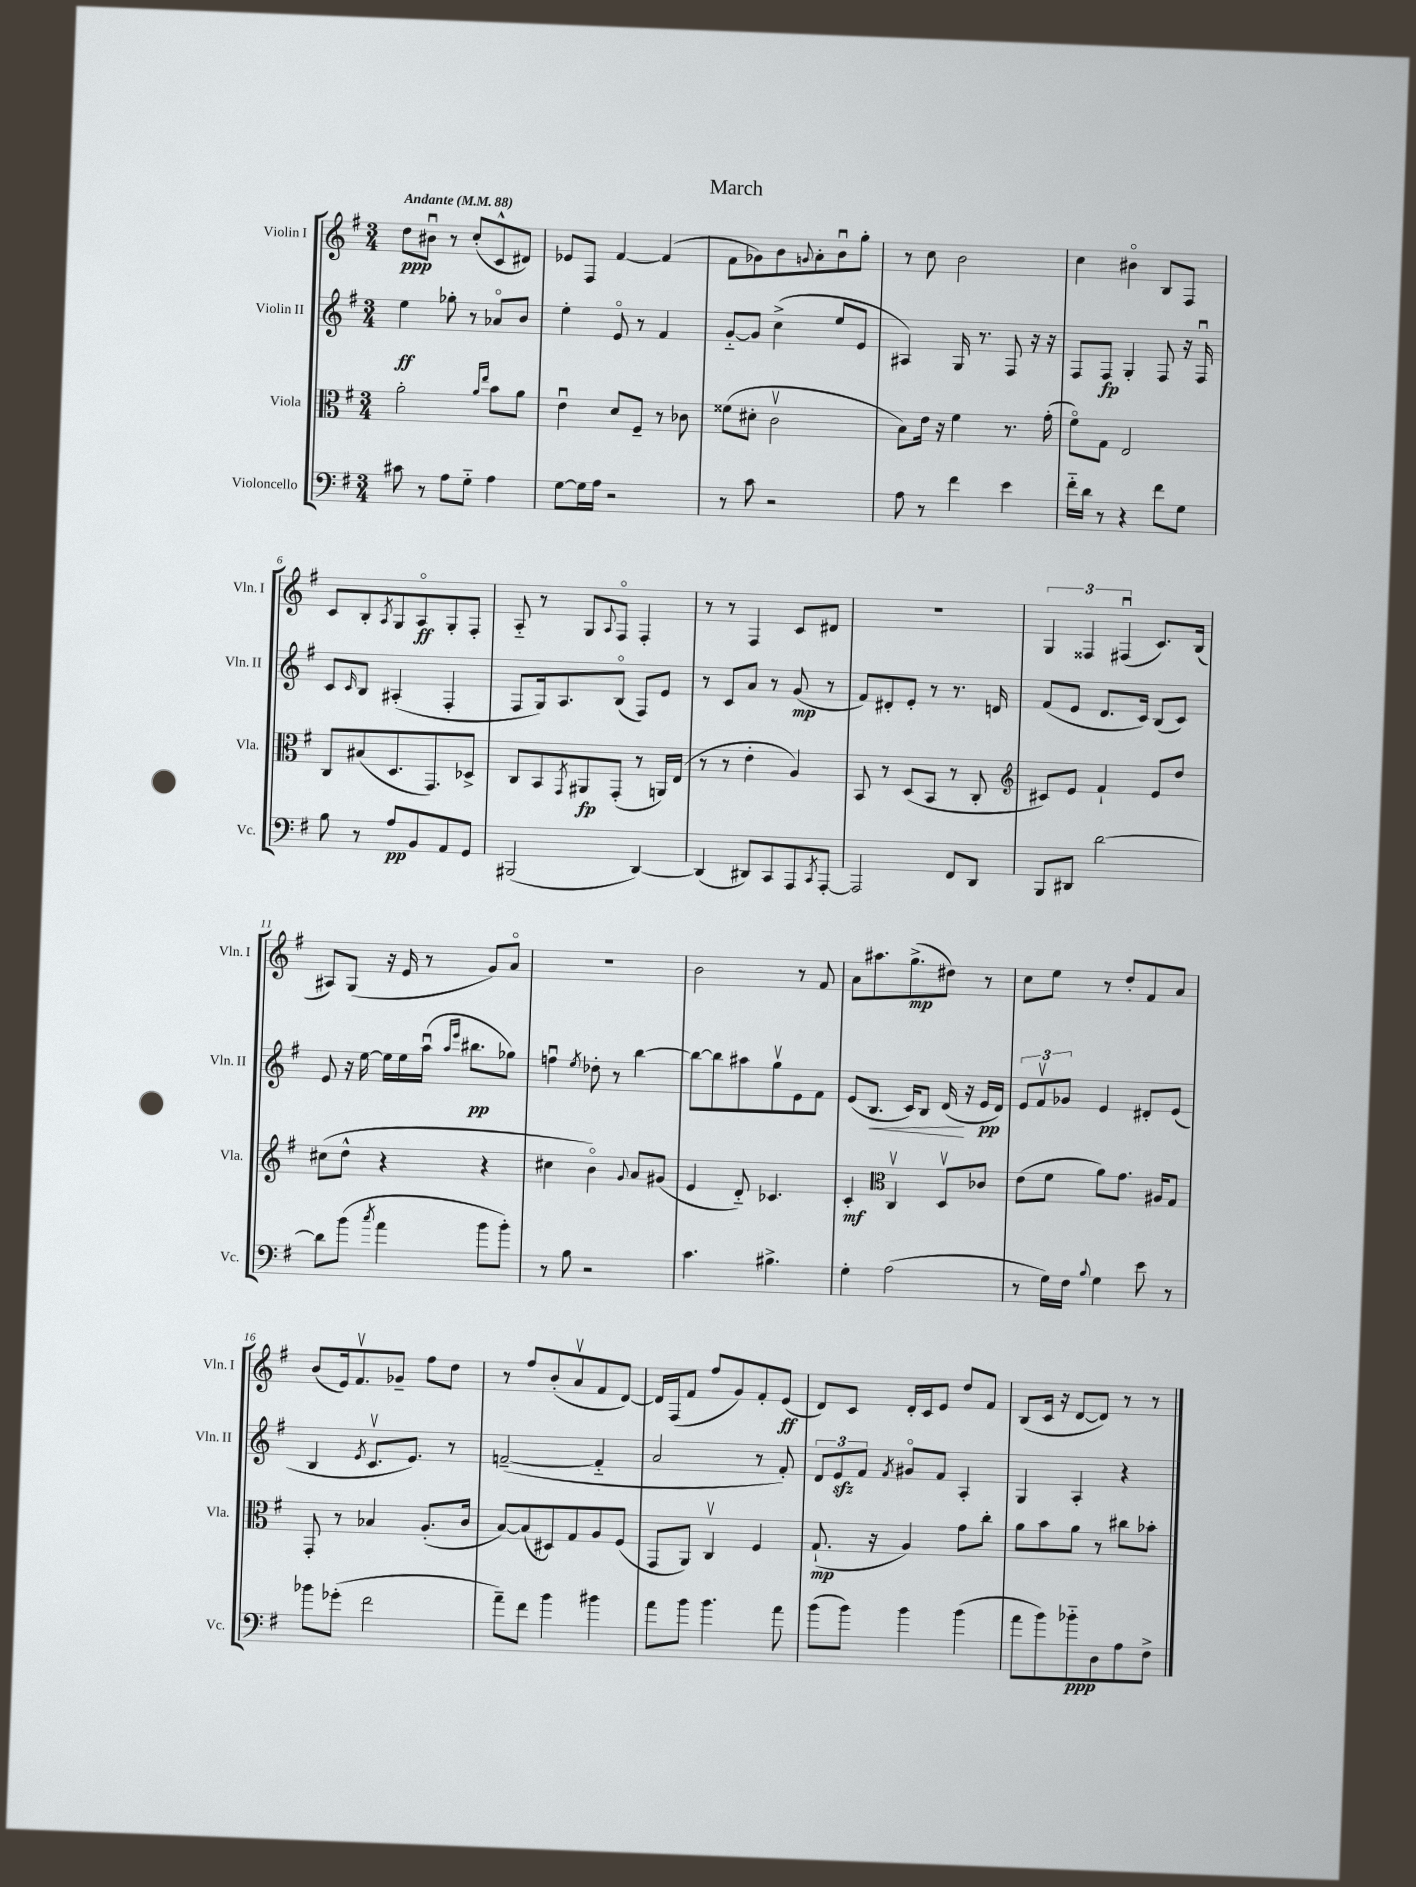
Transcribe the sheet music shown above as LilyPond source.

\header { title = "March" }
<<
\new StaffGroup <<
\new Staff = "s0" \with { instrumentName = "Violin I" shortInstrumentName = "Vln. I" } {
    \clef treble \key g \major \numericTimeSignature \time 3/4 \tempo "Andante" 4 = 88
    d''8\ppp bis'8\downbow r8 c''8-.( c'8-^ dis'8) |
    ees'8 fis8 fis'4~ fis'4( |
    fis'8 ges'8) b'8 \appoggiatura { g'8 } a'8-. b'8\downbow g''8-. |
    r8 c''8 b'2 |
    c''4 bis'4\flageolet b8 fis8 |
    c'8 b8-. \acciaccatura { a8 } g8 a8\flageolet\ff g8-. fis8-. |
    a8-_ r8 g8 \appoggiatura { a8 } fis8\flageolet fis4-. |
    r8 r8 fis4 c'8 dis'8 |
    R2. |
    \tuplet 3/2 { g4 fisis4 fis4\downbow( } c'8.) b16( |
    ais8) g8( r16 e'16 r8 g'8) a'8\flageolet |
    R2. |
    b'2 r8 fis'8 |
    a'8 ais''8. g''8.->\mp( dis''8) r8 |
    c''8 e''8 r8 d''8-. fis'8 a'8 |
    b'8( e'16) fis'8.\upbow ges'8-- fis''8 d''8 |
    r8 fis''8 b'8-.( a'8\upbow fis'8 d'8~) |
    d'16 fis16( fis'8 fis''8 g'8) fis'8-. e'8\ff( |
    d'8) c'8 d'16-. c'16 e'8 d''8 fis'8 |
    b8( c'16 r16 d'8~ d'8) r8 r8 \bar "|." |
}
\new Staff = "s1" \with { instrumentName = "Violin II" shortInstrumentName = "Vln. II" } {
    \clef treble \key g \major \numericTimeSignature \time 3/4
    e''4\ff ges''8-. r8 aes'8\flageolet b'8 |
    e''4-. e'8\flageolet r8 fis'4 |
    g'8~-_ g'8 c''4->( e''8 e'8 |
    ais4) g16 r8. fis8 r16 r16 |
    fis8 fis8\fp g4-. fis8 r16 fis16\downbow |
    c'8 \grace { c'16 } b8 ais4-.( fis4-. |
    fis8 g16) a8. b8\flageolet( fis8) e'8 |
    r8 c'8 a'8 r8 g'8\mp( r8 |
    fis'8) dis'8-. e'8-. r8 r8. d'16 |
    fis'8( e'8 d'8. c'16) b8( c'8) |
    e'8 r16 e''16~ e''16 e''16 a''16\downbow( \grace { a''16 e'''16 } bis''8.\pp ges''8) |
    f''4\downbow \acciaccatura { e''8 } des''8-. r8 b''4~ |
    b''8~ b''8 ais''8 g''8\upbow e'8 fis'8 |
    e'8( b8.\< c'16) b8 d'16\!( r16 e'16\pp d'16) |
    \tuplet 3/2 { e'8 fis'8\upbow ges'8 } e'4 dis'8-. e'8( |
    b4 \acciaccatura { e'8 } c'8.\upbow e'8.) r8 |
    f'2~--( f'4-_ |
    a'2 r8 fis'8-.) |
    \tuplet 3/2 { d'8 e'8\sfz fis'8 } \acciaccatura { fis'8 } gis'8\flageolet fis'8 a4-. |
    g4 a4-. r4 \bar "|." |
}
\new Staff = "s2" \with { instrumentName = "Viola" shortInstrumentName = "Vla." } {
    \clef alto \key g \major \numericTimeSignature \time 3/4
    a'2-. \grace { a'16 e''16 } b'8 a'8 |
    e'4\downbow d'8 fis8-- r8 ces'8 |
    fisis'8( dis'8-. c'2\upbow |
    b8) e'16 r16 fis'4 r8. g'16-.( |
    fis'8\flageolet) g8 e2 |
    c8 bis8( d8. g,8.) des8-> |
    c8 b,8 \acciaccatura { g,8 } ais,8\fp g,8-.( r8 a,16) e16( |
    r8 r8 e'4-. a4) |
    b,8 r8 d8( b,8 r8 c8-. |
    \clef treble cis'8) e'8 fis'4-! e'8 d''8 |
    cis''8( d''8-^ r4 r4 |
    cis''4 b'4\flageolet) \appoggiatura { g'8 } a'8 gis'8( |
    e'4 d'8-_) ces'4. |
    c'4-.\mf \clef alto c4\upbow d8\upbow ces'8 |
    e'8( fis'8 a'8) g'8. ais16 g8 |
    g,8-. r8 bes4 a8.-.( c'16 |
    b8~) b8( dis8) g8 a8 fis8( |
    g,8 a,8) c4\upbow fis4 |
    g8.-!\mp( r16 a4) g'8 c''8-. |
    a'8 b'8 a'8 r8 cis''8 bes'8-. \bar "|." |
}
\new Staff = "s3" \with { instrumentName = "Violoncello" shortInstrumentName = "Vc." } {
    \clef bass \key g \major \numericTimeSignature \time 3/4
    cis'8 r8 a8 g8-_ a4 |
    g8~ g16 a16 r2 |
    r8 c'8 r2 |
    a8 r8 fis'4 e'4 |
    fis'16-_ d'16 r8 r4 fis'8 g8 |
    b8 r8 a8\pp b,8 a,8 g,8 |
    bis,,2( d,4~) |
    d,4( dis,8) c,8 a,,8 \acciaccatura { c,8 } a,,8~-. |
    a,,2 fis,8 d,8 |
    b,,8 dis,8 d'2~ |
    d'8 b'8( \acciaccatura { c''8 } a'4 b'8 b'8-.) |
    r8 b8 r2 |
    c'4. bis4.-> |
    g4-. a2( |
    r8 g16) fis16 \appoggiatura { b8 } g4 e'8 r8 |
    bes'8 ges'8-.( fis'2 |
    a'8--) fis'8 b'4 bis'4 |
    a'8 b'8 b'4. a'8 |
    b'8( b'8) b'4 b'4( |
    a'8 b'8) bes'8-_\ppp d8 a8 fis8-> \bar "|." |
}
>>
>>
